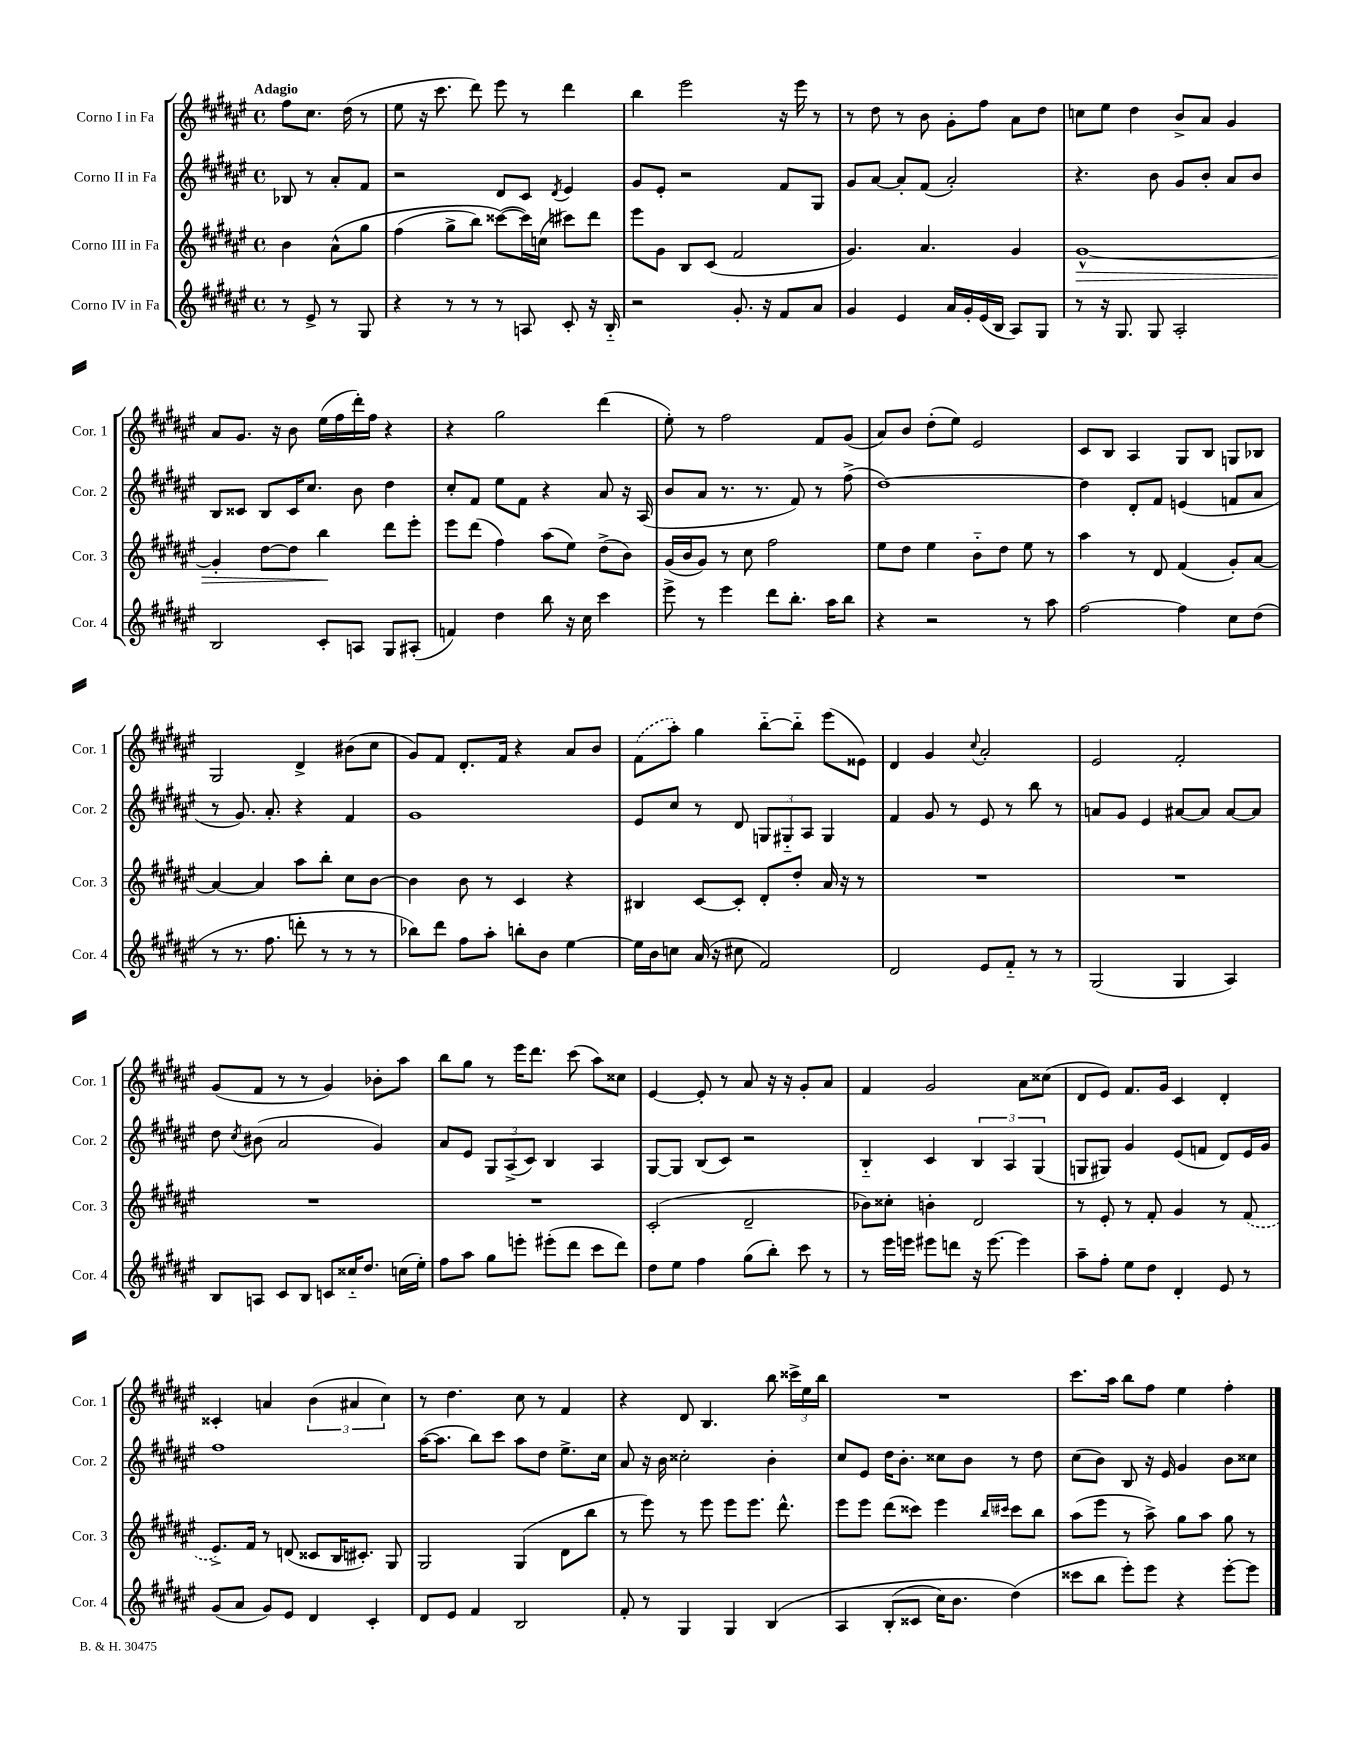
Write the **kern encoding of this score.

**kern	**kern	**dynam	**kern	**kern
*part4	*part3	*part3	*part2	*part1
*staff4	*staff3	*staff3	*staff2	*staff1
*I"Corno IV in Fa	*I"Corno III in Fa	*	*I"Corno II in Fa	*I"Corno I in Fa
*I'Cor. 4	*I'Cor. 3	*	*I'Cor. 2	*I'Cor. 1
*clefG2	*clefG2	*	*clefG2	*clefG2
*k[f#c#g#d#a#e#]	*k[f#c#g#d#a#e#]	*	*k[f#c#g#d#a#e#]	*k[f#c#g#d#a#e#]
*M4/4	*M4/4	*	*M4/4	*M4/4
*met(c)	*met(c)	*	*met(c)	*met(c)
=	=	=	=	=
!	!	!	!	!LO:TX:a:B:t=Adagio
8r	4b\	.	8B-X/	8ff#\L
8e#^/	.	.	8r	8.cc#\J
8r	(8a#^^\L	.	8a#'/L	.
.	.	.	.	(16dd#\
8G#/	8gg#\J	.	8f#/J	8r
=1	=1	=1	=1	=1
4r	(4ff#\	.	2r	8ee#\
.	.	.	.	16r
.	.	.	.	8.ccc#\
8r	8gg#^\L	.	.	.
8r	8bb\J)	.	.	8ddd#\)
8r	([8ccc##X\L)	.	8d#/L	8eee#\
8An/	16ccc##\L])	.	8c#/J	8r
.	(16ccn\JJ	.	.	.
.	.	.	8qd#/	.
8c#'/	8ccc#X\L)	.	4e#/	4ddd#\
16r	8ddd#\J	.	.	.
16B/	.	.	.	.
=2	=2	=2	=2	=2
2r	8eee#\L	.	8g#/L	4bb\
.	8g#\J	.	8e#'/J	.
.	8B/L	.	2r	2eee#\
.	(8c#/J	.	.	.
8.g#'/	2f#/	.	.	.
16r	.	.	.	.
8f#/L	.	.	8f#/L	16r
.	.	.	.	16eee#\
8a#/J	.	.	8G#/J	8r
=3	=3	=3	=3	=3
4g#/	4.g#/)	.	8g#/L	8r
.	.	.	[8a#/J	8dd#\
4e#/	.	.	8a#'/L]	8r
.	4.a#/	.	(8f#/J	8b\
16a#/LL	.	.	2a#'/)	8g#'\L
16g#'/	.	.	.	.
(16e#/	.	.	.	8ff#\J
16B/JJ	.	.	.	.
8A#/L)	4g#/	.	.	8a#\L
8G#/J	.	.	.	8dd#\J
=4	=4	=4	=4	=4
!	!	!LO:HP:b	!	!
8r	[1g#^^	>	4.r	8ccn\L
16r	.	.	.	8ee#\J
8.G#/	.	.	.	.
.	.	.	.	4dd#\
8G#/	.	.	8b\	.
2A#'/	.	.	8g#/L	8b^/L
.	.	.	8b'/J	8a#/J
.	.	.	8a#/L	4g#/
.	.	.	8b/J	.
!!LO:LB:g=z
=5	=5	=5	=5	=5
2B/	4g#'/]	.	8B/L	8a#/L
.	.	.	8c##X/J	8.g#/J
.	[8dd#\L	.	8B/L	.
.	.	.	.	16r
.	8dd#\J]	.	16c##/K	8b\
.	.	.	8.cc#/J	.
8c#'/L	4bb\	.	.	(16ee#\LL
.	.	.	.	16ff#\
8An/J	.	.	8b\	16ddd#'\)
.	.	.	.	16ff#\JJ
8G#/L	8ddd#\L	]	4dd#\	4r
(8A#X'/J	8eee#'\J	.	.	.
=6	=6	=6	=6	=6
4fn/)	8eee#\L	.	8cc#'/L	4r
.	(8ddd#\J	.	8f#/J	.
4dd#\	4ff#\)	.	8ee#\L	2gg#\
.	.	.	8f#\J	.
8bb\	(8aa#\L	.	4r	.
16r	8ee#\J)	.	.	.
16cc#\	.	.	.	.
4ccc#\	(8dd#^\L	.	8a#/	(4ddd#\
.	8b\J)	.	16r	.
.	.	.	(16A#/	.
=7	=7	=7	=7	=7
8eee#^\	(16g#/LL	.	8b/L	8ee#'\)
.	16b/J	.	.	.
8r	8g#/J)	.	8a#/J	8r
4eee#\	8r	.	8.r	2ff#\
.	8cc#\	.	.	.
.	.	.	8.r	.
8ddd#\L	2ff#\	.	.	.
8.bb'\J	.	.	8f#/)	.
.	.	.	8r	8f#/L
16aa#\KL	.	.	.	.
8bb\J	.	.	(8ff#^\	(8g#/J
=8	=8	=8	=8	=8
4r	8ee#\L	.	[1dd#)	8a#/L)
.	8dd#\J	.	.	8b/J
2r	4ee#\	.	.	(8dd#'\L
.	.	.	.	8ee#\J)
.	8b\L	.	.	2e#/
.	8dd#\J	.	.	.
8r	8ee#\	.	.	.
8aa#\	8r	.	.	.
=9	=9	=9	=9	=9
[2ff#\	4aa#\	.	4dd#\]	8c#/L
.	.	.	.	8B/J
.	8r	.	8d#'/L	4A#/
.	8d#/	.	8f#/J	.
4ff#\]	(4f#/	.	(4en/	8G#/L
.	.	.	.	8B/J
8cc#\L	8g#'/L)	.	8fn/L	8Gn/L
(8dd#\J	[8a#/J	.	8a#/J	8B-X/J
!!LO:LB:g=z
=10	=10	=10	=10	=10
8r	4a#/_	.	8r	2G#/
8.r	.	.	8.g#/)	.
.	4a#/]	.	.	.
8.ff#\	.	.	8.a#'/	.
8dddn'\	8aa#\L	.	4r	4d#^/
8r	8bb'\J	.	.	.
8r	8cc#\L	.	4f#/	(8b#X\L
8r	[8b\J	.	.	8cc#\J
=11	=11	=11	=11	=11
8bb-X\L)	4b\]	.	1g#	8g#/L)
8ddd#\J	.	.	.	8f#/J
8ff#\L	8b\	.	.	8.d#'/L
8aa#'\J	8r	.	.	.
.	.	.	.	16f#/Jk
8bbn'\L	4c#/	.	.	4r
8b\J	.	.	.	.
[4ee#\	4r	.	.	8a#/L
.	.	.	.	8b/J
=12	=12	=12	=12	=12
16ee#\LL]	4B#X/	.	8e#/L	(8f#\L
16b\J	.	.	.	.
8ccn\J	.	.	8cc#/J	8aa#'\J)
(16a#/	[8c#/L	.	8r	4gg#\
16r	.	.	.	.
8cc#X\	8c#'/J]	.	8d#/	.
2f#/)	8d#'/L	.	12Gn/L	[8bb\L
.	.	.	12G#X/	.
.	8dd#'/J	.	.	8bb\J]
.	.	.	12A#/J	.
.	16a#/	.	4G#/	(8eee#\L
.	16r	.	.	.
.	8r	.	.	8e##X\J)
=13	=13	=13	=13	=13
2d#/	1r	.	4f#/	4d#/
.	.	.	8g#/	4g#/
.	.	.	8r	.
.	.	.	.	8qqcc#/
8e#/L	.	.	8e#/	2a#'/
8f#/J	.	.	8r	.
8r	.	.	8bb\	.
8r	.	.	8r	.
=14	=14	=14	=14	=14
(2G#/	1r	.	8an/L	2e#/
.	.	.	8g#/J	.
.	.	.	4e#/	.
4G#/	.	.	[8a#X/L	2f#'/
.	.	.	8a#/J]	.
4A#/)	.	.	[8a#/L	.
.	.	.	8a#/J]	.
!!LO:LB:g=z
=15	=15	=15	=15	=15
8B/L	1r	.	8dd#\	(8g#/L
.	.	.	8qcc#/	.
8An/J	.	.	(8b#X\	8f#/J
8c#/L	.	.	2a#/	8r
8B/J	.	.	.	8r
8cn/L	.	.	.	4g#/)
16cc##X/K	.	.	.	.
8.dd#/J	.	.	.	.
.	.	.	4g#/)	8b-X'\L
(16ccn\LL	.	.	.	8aa#\J
16ee#'\JJ)	.	.	.	.
=16	=16	=16	=16	=16
8ff#\L	1r	.	8a#/L	8bb\L
8aa#\J	.	.	8e#/J	8gg#\J
8gg#\L	.	.	12G#/L	8r
.	.	.	(12A#^/	.
8eeen'\J	.	.	.	16eee#\KL
.	.	.	12c#/J)	.
.	.	.	.	8.ddd#\J
(8eee#X'\L	.	.	4B/	.
8ddd#\J	.	.	.	(8ccc#\
8ccc#\L	.	.	4A#/	8aa#\L)
8ddd#\J)	.	.	.	8cc##X\J
=17	=17	=17	=17	=17
8dd#\L	(2c#'/	.	[8G#/L	[4e#/
8ee#\J	.	.	8G#/J]	.
4ff#\	.	.	(8B/L	8e#'/]
.	.	.	8c#/J)	8r
(8gg#\L	2d#~/	.	2r	8a#/
8bb'\J)	.	.	.	16r
.	.	.	.	16r
8ccc#\	.	.	.	8g#'/L
8r	.	.	.	8a#/J
=18	=18	=18	=18	=18
8r	8b-X\L)	.	4B/	4f#/
16eee#\LL	8cc##X'\J	.	.	.
16eeen\JJ	.	.	.	.
8eee#X\L	4bn'\	.	4c#/	2g#/
8dddn\J	.	.	.	.
16r	2d#/	.	6B/	.
[8.eee#\	.	.	.	.
.	.	.	6A#/	.
4eee#\]	.	.	.	8a#\L
.	.	.	(6G#/	.
.	.	.	.	(8cc##X\J
=19	=19	=19	=19	=19
8aa#~\L	8r	.	8Gn/L	8d#/L
8ff#'\J	8e#'/	.	8G#X/J)	8e#/J)
8ee#\L	8r	.	4g#/	8.f#/L
8dd#\J	8f#'/	.	.	.
.	.	.	.	16g#/Jk
4d#'/	4g#/	.	(8e#/L	4c#/
.	.	.	8fn/J	.
8e#/	8r	.	8d#/L)	4d#'/
8r	(8f#/	.	16e#/L	.
.	.	.	16g#/JJ	.
!!LO:LB:g=z
=20	=20	=20	=20	=20
(8g#/L	8.e#^/L)	.	1ff#	4c##X'/
8a#/J	.	.	.	.
.	16f#/Jk	.	.	.
8g#/L)	8r	.	.	4an/
8e#/J	(8dn/	.	.	.
4d#/	8c##X/L	.	.	(6b\
.	16B/K	.	.	.
.	.	.	.	6a#X/
.	8.c#X'/J)	.	.	.
4c#'/	.	.	.	.
.	.	.	.	6cc#\)
.	8G#/	.	.	.
=21	=21	=21	=21	=21
8d#/L	2G#/	.	([16aa#\KL	8r
.	.	.	8.aa#\J]	.
8e#/J	.	.	.	4.dd#\
4f#/	.	.	8bb\L)	.
.	.	.	8ccc#\J	.
2B/	(4G#/	.	8aa#\L	8cc#\
.	.	.	8dd#\J	8r
.	8d#\L	.	8.ee#^\L	4f#/
.	8bb\J	.	.	.
.	.	.	16cc#\Jk	.
=22	=22	=22	=22	=22
8f#'/	8r	.	8a#/	4r
8r	8eee#\)	.	16r	.
.	.	.	16b\	.
4G#/	8r	.	2cc##X'\	8d#/
.	8eee#\	.	.	4.B/
4G#/	8eee#\L	.	.	.
.	8.eee#\J	.	.	.
(4B/	.	.	4b'\	8bb\
.	8.ddd#^^\	.	.	.
.	.	.	.	24ccc##X^\LL
.	.	.	.	24ee#\
.	.	.	.	24bb\JJ
=23	=23	=23	=23	=23
4A#/	8eee#\L	.	8cc#/L	1r
.	8eee#\J	.	8e#/J	.
(8B'/L	(8ddd#\L	.	16dd#\KL	.
.	.	.	8.b'\J	.
8c##X/J	8ccc##X\J)	.	.	.
16cc#\KL)	4eee#\	.	8cc##X\L	.
8.b\J	.	.	.	.
.	.	.	8b\J	.
.	16qqbb/LL	.	.	.
.	16qqccc#X/JJ	.	.	.
(4dd#\)	8ccc#\L	.	8r	.
.	8bb\J	.	8dd#\	.
=24	=24	=24	=24	=24
8ccc##X\L	(8aa#\L	.	(8cc#\L	8.ccc#\L
8bb\J	8eee#\J	.	8b\J)	.
.	.	.	.	16aa#\Jk
8eee#'\L)	8r	.	8B/	8bb\L
8eee#\J	8aa#^\)	.	16r	8ff#\J
.	.	.	16e#/	.
4r	8gg#\L	.	4g#/	4ee#\
.	8aa#\J	.	.	.
[8eee#'\L	8gg#\	.	8b\L	4ff#'\
8eee#\J]	8r	.	8cc##X\J	.
==	==	==	==	==
*-	*-	*-	*-	*-
